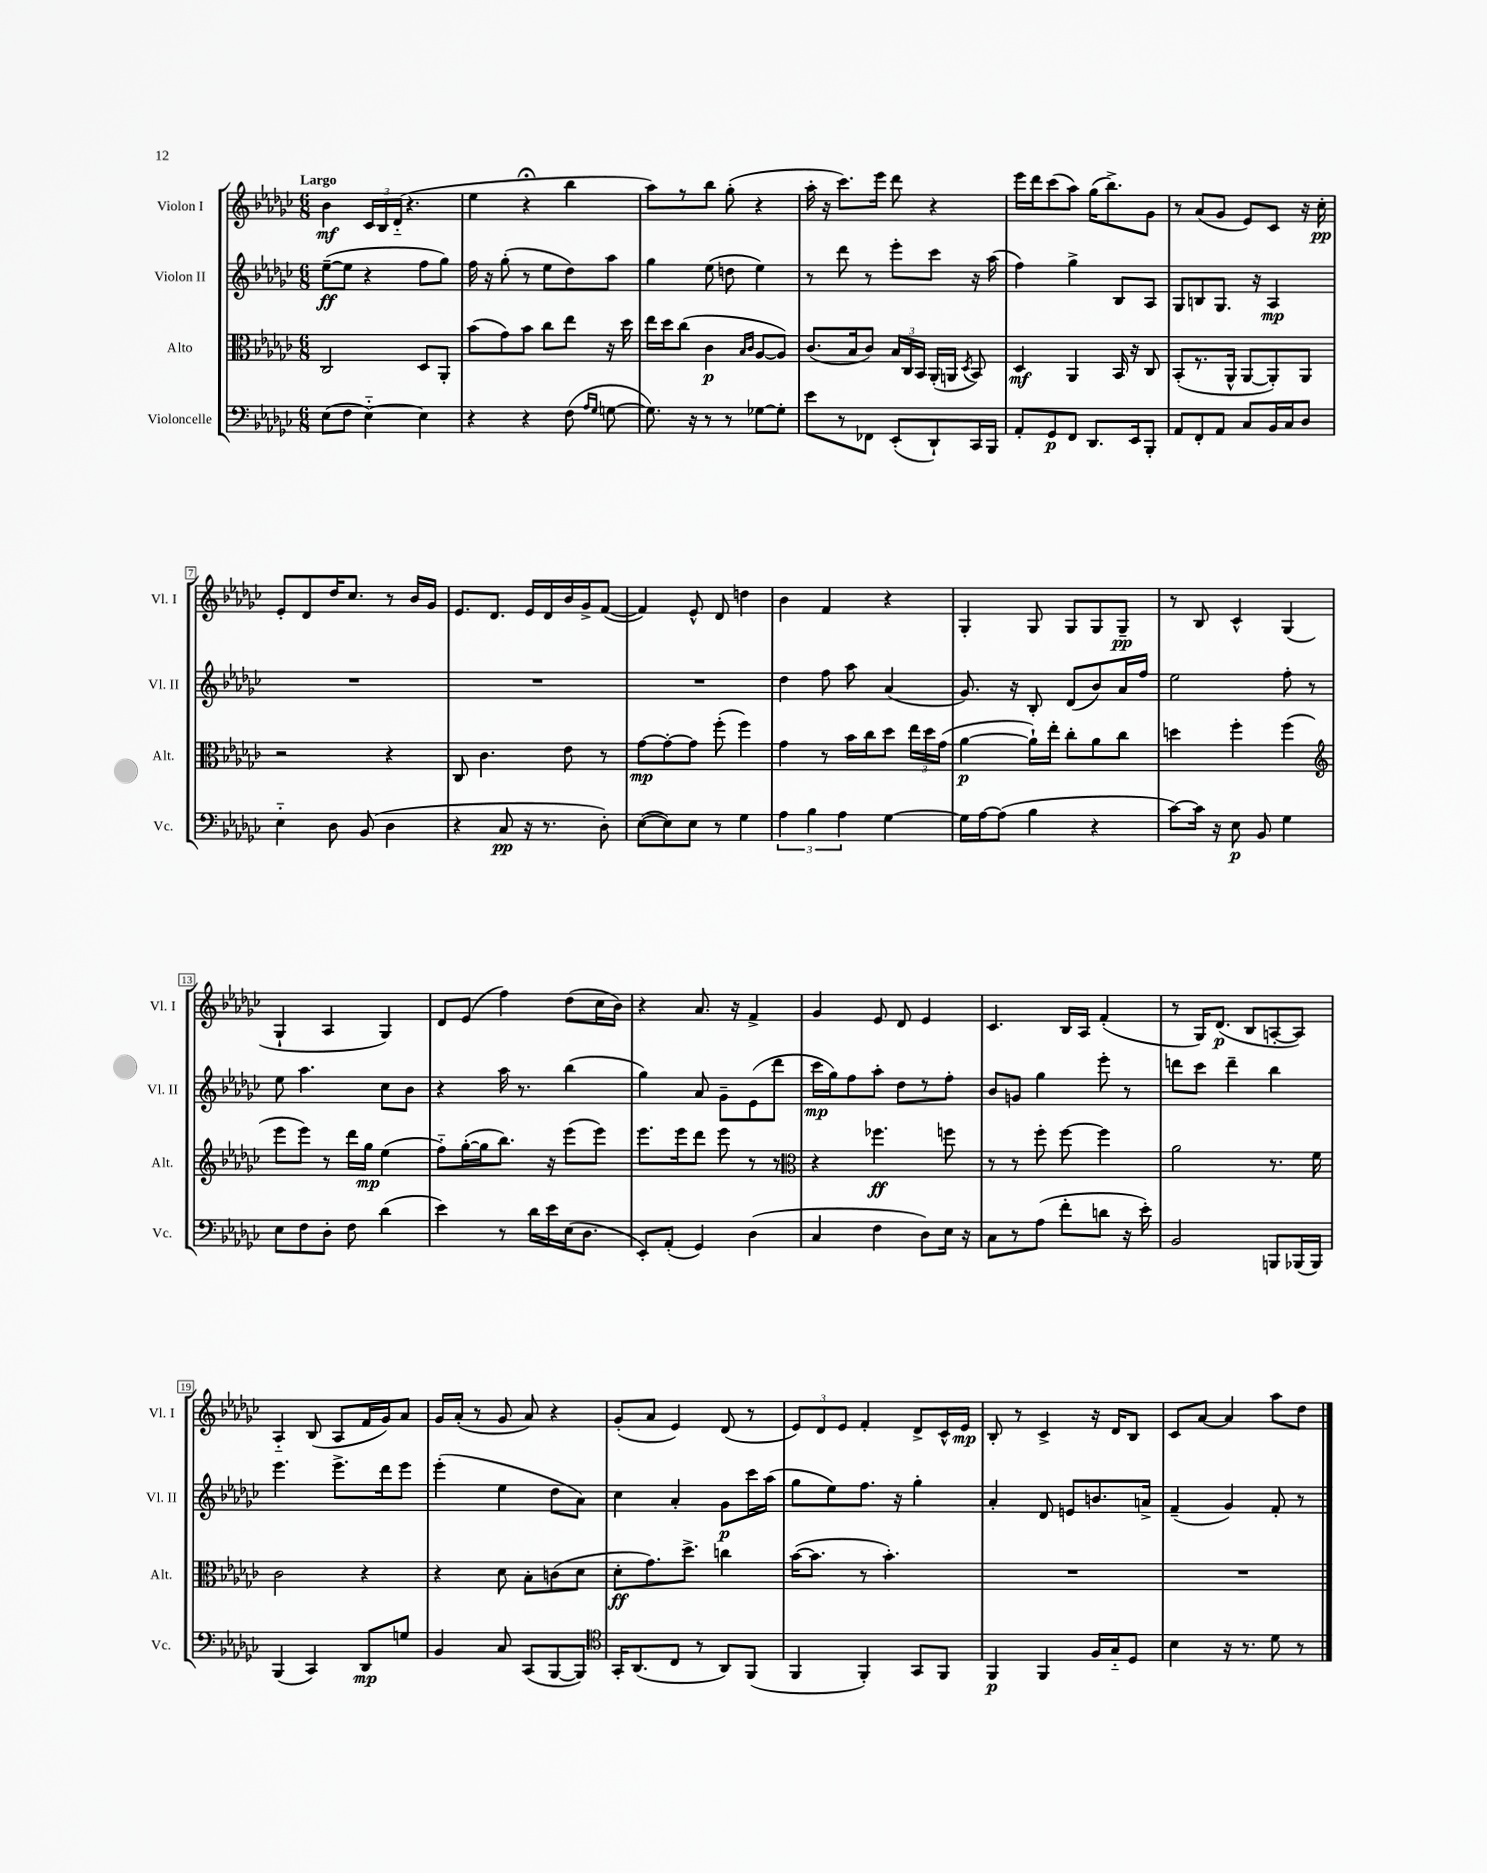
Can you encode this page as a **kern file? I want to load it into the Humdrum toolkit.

**kern	**dynam	**kern	**dynam	**kern	**dynam	**kern	**dynam
*part4	*part4	*part3	*part3	*part2	*part2	*part1	*part1
*staff4	*staff4	*staff3	*staff3	*staff2	*staff2	*staff1	*staff1
*I"Violoncelle	*	*I"Alto	*	*I"Violon II	*	*I"Violon I	*
*I'Vc.	*	*I'Alt.	*	*I'Vl. II	*	*I'Vl. I	*
*clefF4	*	*clefC3	*	*clefG2	*	*clefG2	*
*k[b-e-a-d-g-c-]	*	*k[b-e-a-d-g-c-]	*	*k[b-e-a-d-g-c-]	*	*k[b-e-a-d-g-c-]	*
*M6/8	*	*M6/8	*	*M6/8	*	*M6/8	*
=1	=1	=1	=1	=1	=1	=1	=1
!	!	!	!	!	!	!LO:TX:a:B:t=Largo	!
(8E-\L	.	2C-/	.	([8ee-~\L	ff	4b-\	mf
8F\J	.	.	.	8ee-\J]	.	.	.
[4E-\)	.	.	.	4r	.	24c-/LL	.
.	.	.	.	.	.	24B-/	.
.	.	.	.	.	.	(24d-/JJ	.
.	.	.	.	.	.	4.r	.
4E-\]	.	8D-/L	.	8ff\L	.	.	.
.	.	8AA-'/J	.	8gg-\J)	.	.	.
=2	=2	=2	=2	=2	=2	=2	=2
4r	.	(8b-\L	.	16ff\	.	4ee-\	.
.	.	.	.	16r	.	.	.
.	.	8g-\)	.	(8gg-'\	.	.	.
4r	.	8b-\J	.	8r	.	4r;<	.
.	.	8cc-\L	.	8ee-\L	.	.	.
(8F\	.	8ee-\J	.	8dd-\)	.	4bb-\	.
16qqA-/LL	.	.	.	.	.	.	.
16qqG-/JJ	.	.	.	.	.	.	.
[8Gn\	.	16r	.	8aa-\J	.	.	.
.	.	16dd-\	.	.	.	.	.
=3	=3	=3	=3	=3	=3	=3	=3
8.G\])	.	16ee-\LL	.	4gg-\	.	8aa-\L)	.
.	.	16dd-\J	.	.	.	.	.
.	.	(8cc-\J	.	.	.	8r	.
16r	.	.	.	.	.	.	.
8r	.	4c-\	p	(8ee-\	.	8bb-\J	.
8r	.	.	.	8ddn\	.	(8gg-'\	.
.	.	16qqB-/LL	.	.	.	.	.
.	.	16qqc-/JJ	.	.	.	.	.
[8G-X\L	.	[8A-/L	.	4ee-\)	.	4r	.
8G-'\J]	.	8A-/J])	.	.	.	.	.
=4	=4	=4	=4	=4	=4	=4	=4
8e-\L	.	(8.c-/L	.	8r	.	16aa-'\	.
.	.	.	.	.	.	16r	.
8r	.	.	.	8ddd-\	.	8.ccc-\L)	.
.	.	16B-/k	.	.	.	.	.
8FF-X\J	.	8c-/J)	.	8r	.	.	.
.	.	.	.	.	.	16eee-\Jk	.
(8EE-'/L	.	24B-/LL	.	8eee-'\L	.	8ddd-\	.
.	.	24C-/	.	.	.	.	.
.	.	24BB-/JJ	.	.	.	.	.
8DD-`/)	.	(16AA-'/LL	.	8ccc-\J	.	4r	.
.	.	16AAn/JJ	.	.	.	.	.
.	.	8qD-/	.	.	.	.	.
16CC-/L	.	8BB-/)	.	16r	.	.	.
16BBB-/JJ	.	.	.	(16aa-\	.	.	.
=5	=5	=5	=5	=5	=5	=5	=5
8AA-'/L	.	4D-/	mf	4ff\)	.	16eee-\LL	.
.	.	.	.	.	.	16ddd-\J	.
8GG-/	p	.	.	.	.	(8ccc-\	.
8FF/J	.	4AA-/	.	4gg-^\	.	8aa-\J)	.
8.DD-/L	.	.	.	.	.	(16gg-\KL	.
.	.	.	.	.	.	8.bb-^\)	.
.	.	16BB-/	.	8B-/L	.	.	.
16EE-/k	.	16r	.	.	.	.	.
8BBB-'/J	.	8C-/	.	8A-/J	.	8g-\J	.
=6	=6	=6	=6	=6	=6	=6	=6
8AA-/L	.	(8BB-'/L	.	8G-/L	.	8r	.
8FF'/	.	8.r	.	8Bn/	.	(8a-/L	.
8AA-/J	.	.	.	8.G-/J	.	8g-/J	.
.	.	16AA-^^/Jk	.	.	.	.	.
8C-/L	.	[8AA-/L	.	.	.	8e-/L)	.
.	.	.	.	16r	.	.	.
16BB-/L	.	8AA-'/])	.	4A-/	mp	8c-/J	.
16C-/J	.	.	.	.	.	.	.
8D-/J	.	8AA-/J	.	.	.	16r	.
.	.	.	.	.	.	16cc-'\	pp
!!LO:LB:g=z
=7	=7	=7	=7	=7	=7	=7	=7
4E-\	.	2r	.	2.r	.	8e-'/L	.
.	.	.	.	.	.	8d-/	.
8D-\	.	.	.	.	.	16dd-/K	.
.	.	.	.	.	.	8.cc-/J	.
(8BB-/	.	.	.	.	.	.	.
4D-\	.	4r	.	.	.	8r	.
.	.	.	.	.	.	16b-/LL	.
.	.	.	.	.	.	16g-/JJ	.
=8	=8	=8	=8	=8	=8	=8	=8
4r	.	8C-/	.	2.r	.	8.e-/L	.
.	.	4.c-\	.	.	.	.	.
.	.	.	.	.	.	8.d-/J	.
8C-/	pp	.	.	.	.	.	.
16r	.	.	.	.	.	16e-/LL	.
8.r	.	.	.	.	.	16d-/	.
.	.	8e-\	.	.	.	16b-/	.
.	.	.	.	.	.	16g-^/J	.
8D-'\)	.	8r	.	.	.	([8f/J	.
=9	=9	=9	=9	=9	=9	=9	=9
([8E-\L	.	[8g-\L	mp	2.r	.	4f/])	.
8E-\])	.	8g-'\_	.	.	.	.	.
8E-\J	.	8g-\J]	.	.	.	8e-^^/	.
8r	.	(8ff'\	.	.	.	8d-/	.
4G-\	.	4ff\)	.	.	.	4ddn\	.
=10	=10	=10	=10	=10	=10	=10	=10
6A-\	.	4g-\	.	4dd-\	.	4b-\	.
6B-\	.	.	.	.	.	.	.
.	.	8r	.	8ff\	.	4f/	.
6A-\	.	.	.	.	.	.	.
.	.	16b-\LL	.	8aa-\	.	.	.
.	.	16cc-\J	.	.	.	.	.
[4G-\	.	8dd-\J	.	(4a-/	.	4r	.
.	.	24ee-\LL	.	.	.	.	.
.	.	24dd-\	.	.	.	.	.
.	.	(24g-\JJ	.	.	.	.	.
=11	=11	=11	=11	=11	=11	=11	=11
16G-\LL]	.	[4a-\	p	8.g-/)	.	4G-'/	.
[16A-\J	.	.	.	.	.	.	.
(8A-\J]	.	.	.	.	.	.	.
.	.	.	.	16r	.	.	.
4B-\	.	16a-`\LL])	.	8B-'/	.	8G-/	.
.	.	16ee-'\JJ	.	.	.	.	.
.	.	8cc-'\L	.	(8d-/L	.	8G-/L	.
4r	.	8a-\	.	8b-/)	.	8G-/	.
.	.	8cc-\J	.	16a-/L	.	8G-~/J	pp
.	.	.	.	16ff/JJ	.	.	.
=12	=12	=12	=12	=12	=12	=12	=12
[8c-\L)	.	4ddn\	.	2ee-\	.	8r	.
16c-\Jk]	.	.	.	.	.	8B-/	.
16r	.	.	.	.	.	.	.
8E-\	p	4ff'\	.	.	.	4c-^^/	.
8BB-/	.	.	.	.	.	.	.
4G-\	.	(4ff\	.	8ff'\	.	(4G-/	.
.	.	.	.	8r	.	.	.
!!LO:LB:g=z
=13	=13	=13	=13	=13	=13	=13	=13
*	*	*clefG2	*	*	*	*	*
8E-\L	.	8eee-\L	.	8ee-\	.	4G-`/	.
8F\	.	8eee-\J)	.	4.aa-\	.	.	.
8D-'\J	.	8r	.	.	.	4A-/	.
8F\	.	16ddd-\LL	.	.	.	.	.
.	.	16gg-\JJ	mp	.	.	.	.
(4d-\	.	(4ee-\	.	8cc-\L	.	4G-/)	.
.	.	.	.	8b-\J	.	.	.
=14	=14	=14	=14	=14	=14	=14	=14
4e-\)	.	8ff\L)	.	4r	.	8d-/L	.
.	.	([16gg-'\L	.	.	.	(8e-/J	.
.	.	16gg-\J]	.	.	.	.	.
8r	.	8.bb-\J)	.	16aa-\	.	4ff\)	.
.	.	.	.	8.r	.	.	.
16d-\LL	.	.	.	.	.	.	.
16e-\	.	16r	.	.	.	.	.
(16E-\J	.	(8eee-\L	.	(4bb-\	.	(8dd-\L	.
8.D-\J	.	.	.	.	.	.	.
.	.	8eee-\J)	.	.	.	16cc-\L	.
.	.	.	.	.	.	16b-\JJ)	.
=15	=15	=15	=15	=15	=15	=15	=15
8EE-'/L)	.	8.eee-\L	.	4gg-\)	.	4r	.
(8AA-'/J	.	.	.	.	.	.	.
.	.	16eee-\k	.	.	.	.	.
4GG-/)	.	8ddd-\J	.	8a-/	.	8.a-/	.
.	.	8eee-\	.	8g-~\L	.	.	.
.	.	.	.	.	.	16r	.
(4D-\	.	8r	.	(8e-\	.	4f^/	.
.	.	8r	.	8ddd-\J	.	.	.
=16	=16	=16	=16	=16	=16	=16	=16
*	*	*clefC3	*	*	*	*	*
4C-/	.	4r	.	16ccc-\LL	mp	4g-/	.
.	.	.	.	16gg-\J)	.	.	.
.	.	.	.	8ff\	.	.	.
4F\	.	4.ff-X\	ff	8aa-'\J	.	8e-/	.
.	.	.	.	8dd-\L	.	8d-/	.
8D-\L)	.	.	.	8r	.	4e-/	.
16E-\Jk	.	8ffn\	.	8ff'\J	.	.	.
16r	.	.	.	.	.	.	.
=17	=17	=17	=17	=17	=17	=17	=17
8C-\L	.	8r	.	8b-/L	.	4.c-/	.
8r	.	8r	.	8gn/J	.	.	.
(8A-\J	.	8ff'\	.	4gg-\	.	.	.
8f'\L	.	[8ff\	.	.	.	16B-/LL	.
.	.	.	.	.	.	16A-/JJ	.
8dn\J	.	4ff\]	.	8eee-'\	.	(4f'/	.
16r	.	.	.	8r	.	.	.
16e-'\)	.	.	.	.	.	.	.
=18	=18	=18	=18	=18	=18	=18	=18
2BB-/	.	2a-\	.	8dddn\L	.	8r	.
.	.	.	.	8ccc-\J	.	16G-/KL)	.
.	.	.	.	.	.	(8.d-/J	p
.	.	.	.	4ddd~\	.	.	.
.	.	.	.	.	.	8B-/L	.
8BBBn/L	.	8.r	.	4bb-\	.	[8An'/	.
(16BBB-X/L	.	.	.	.	.	8A/J])	.
16BBB-/JJ)	.	16f\	.	.	.	.	.
!!LO:LB:g=z
=19	=19	=19	=19	=19	=19	=19	=19
(4BBB-/	.	2c-\	.	4.eee-\	.	4A-/	.
4CC-/)	.	.	.	.	.	(8B-/	.
.	.	.	.	8.eee-^\L	.	8A-/L	.
8DD-/L	mp	4r	.	.	.	16f/L	.
.	.	.	.	16ddd-\k	.	16g-/J)	.
8Gn/J	.	.	.	8eee-\J	.	8a-/J	.
=20	=20	=20	=20	=20	=20	=20	=20
4BB-/	.	4r	.	(4eee-'\	.	16g-/LL	.
.	.	.	.	.	.	(16a-'/JJ	.
.	.	.	.	.	.	8r	.
8C-/	.	8d-\	.	4ee-\	.	8g-/	.
(8CC-/L	.	8B-'\L	.	.	.	8a-/)	.
[8BBB-/	.	(8cn\	.	8dd-\L	.	4r	.
8BBB-/J])	.	8d-\J	.	8a-\J)	.	.	.
=21	=21	=21	=21	=21	=21	=21	=21
*clefC4	*	*	*	*	*	*	*
16GG-'/KL	.	8d-'\L	ff	4cc-\	.	(8g-'/L	.
(8.AA-/	.	.	.	.	.	.	.
.	.	8.g-\)	.	.	.	8a-/J	.
8C-/J	.	.	.	4a-'/	.	4e-/)	.
.	.	8.dd-^\J	.	.	.	.	.
8r	.	.	.	.	.	.	.
8AA-/L)	.	4ccn\	.	8g-\L	p	(8d-/	.
(8FF/J	.	.	.	16ccc-\L	.	8r	.
.	.	.	.	(16aa-\JJ	.	.	.
=22	=22	=22	=22	=22	=22	=22	=22
4FF/	.	([16b-\KL	.	8gg-\L	.	12e-/L)	.
.	.	8.b-\J]	.	.	.	.	.
.	.	.	.	.	.	12d-/	.
.	.	.	.	8ee-\)	.	.	.
.	.	.	.	.	.	12e-/J	.
4FF'/)	.	8r	.	8.ff\J	.	4f'/	.
.	.	4.b-'\)	.	.	.	.	.
.	.	.	.	16r	.	.	.
8GG-/L	.	.	.	4gg-'\	.	8d-^/L	.
8FF/J	.	.	.	.	.	16c-^^/L	.
.	.	.	.	.	.	16e-/JJ	mp
=23	=23	=23	=23	=23	=23	=23	=23
4FF/	p	2.r	.	4a-'/	.	8B-'/	.
.	.	.	.	.	.	8r	.
4FF/	.	.	.	8d-/	.	4c-^/	.
.	.	.	.	8en/L	.	.	.
16F/LL	.	.	.	8.bn/	.	16r	.
16G-/J	.	.	.	.	.	16d-/KL	.
8D-/J	.	.	.	.	.	8B-/J	.
.	.	.	.	16an^/Jk	.	.	.
=24	=24	=24	=24	=24	=24	=24	=24
4B-\	.	2.r	.	(4f~/	.	8c-/L	.
.	.	.	.	.	.	[8a-/J	.
16r	.	.	.	4g-/)	.	4a-/]	.
8.r	.	.	.	.	.	.	.
8d-\	.	.	.	8f'/	.	8aa-\L	.
8r	.	.	.	8r	.	8dd-\J	.
==	==	==	==	==	==	==	==
*-	*-	*-	*-	*-	*-	*-	*-
